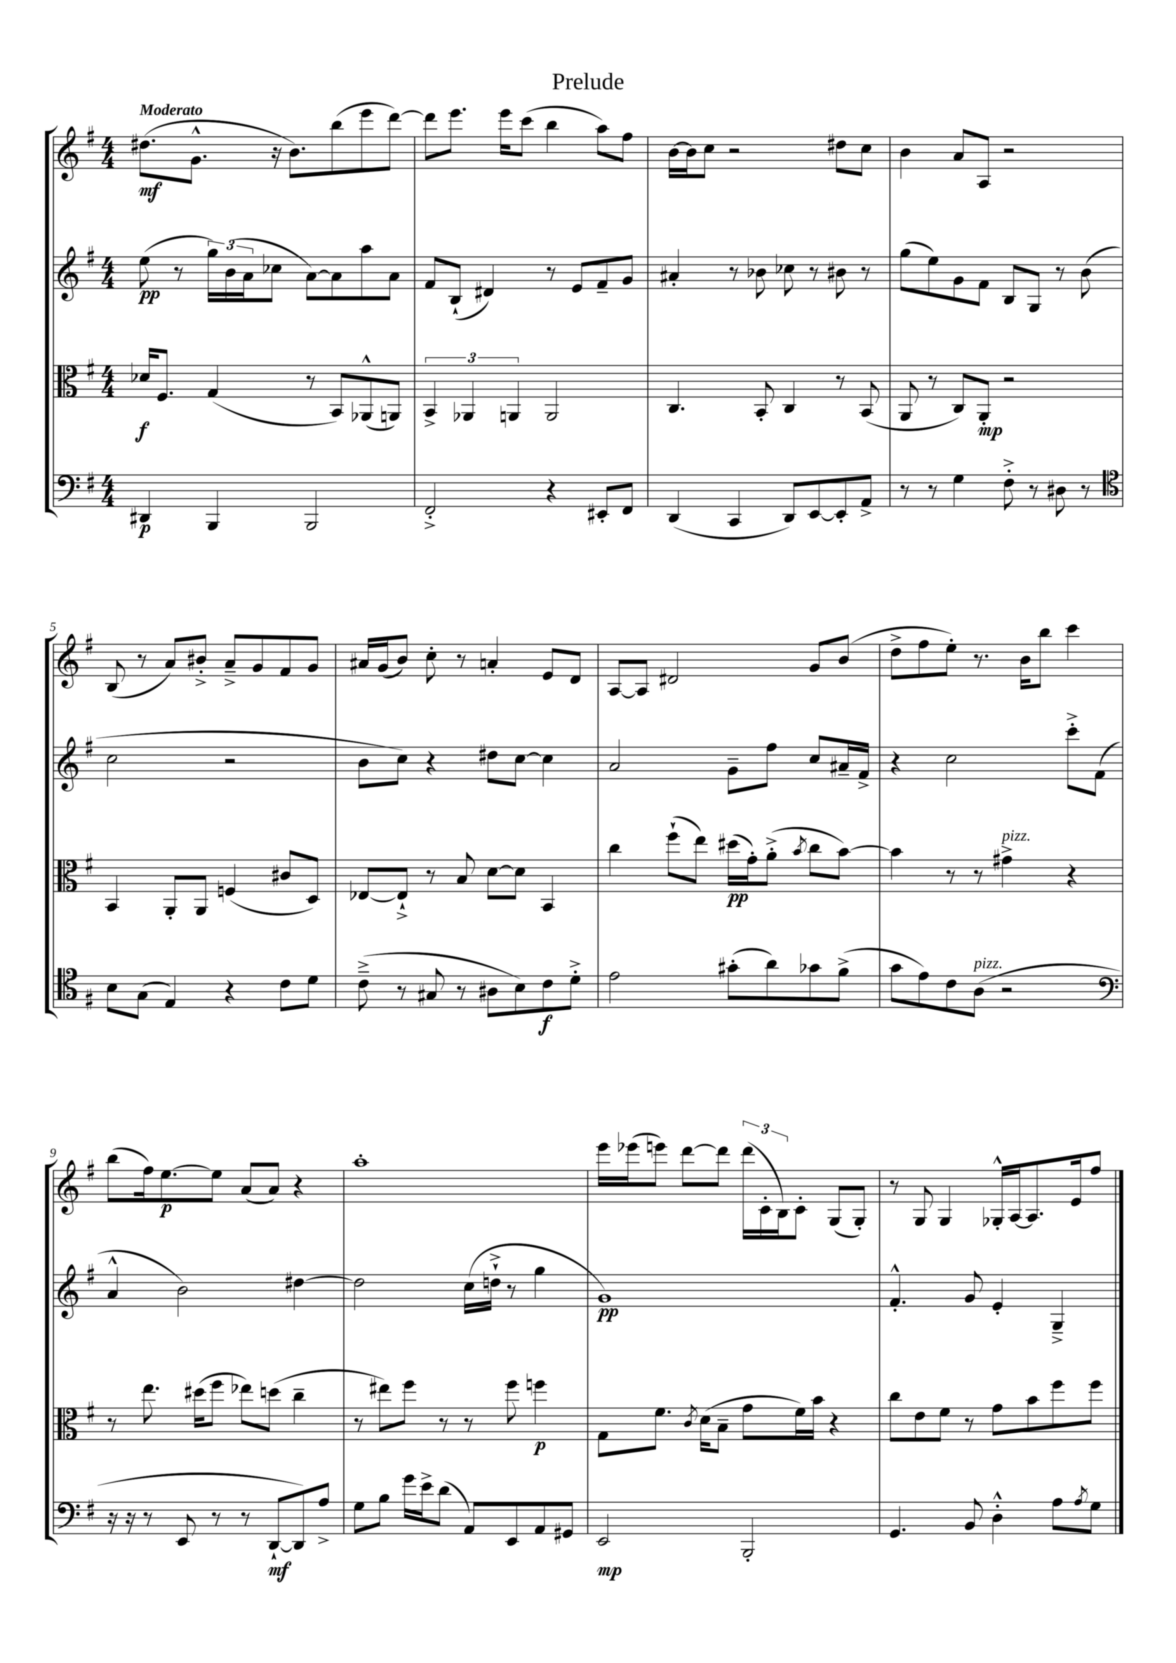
\header { title = "Prelude" }
<<
\new StaffGroup <<
\new Staff = "s0" {
    \clef treble \key g \major \numericTimeSignature \time 4/4 \tempo "Moderato"
    dis''8.\mf( g'8.-^ r16 b'8.) b''8( e'''8 d'''8~) |
    d'''8 e'''8. e'''16 c'''8( b''4 a''8) fis''8 |
    b'16~ b'16 c''8 r2 dis''8 c''8 |
    b'4 a'8 a8 r2 |
    b8( r8 a'8) bis'8-.-> a'8---> g'8 fis'8 g'8 |
    ais'16 g'16( b'8) c''8-. r8 a'4-. e'8 d'8 |
    a8~ a8 dis'2 g'8 b'8( |
    d''8-> fis''8 e''8-.) r8. b'16 b''8 c'''4 |
    b''8( fis''16) e''8.~\p e''8 a'8( a'8) r4 |
    a''1-. |
    e'''16 ees'''16( e'''8) d'''8~ d'''8 \tuplet 3/2 { d'''16( c'16-. b16) } c'8-. g8( g8-.) |
    r8 g8 g4 ges16-.-^ a16~ a8. e'16 fis''8 \bar "|." |
}
\new Staff = "s1" {
    \clef treble \key g \major \numericTimeSignature \time 4/4
    e''8\pp( r8 \tuplet 3/2 { g''16) b'16( a'16 } ces''8 a'8~) a'8 a''8 a'8 |
    fis'8 b8-!( dis'4) r8 e'8 fis'8-- g'8 |
    ais'4-. r8 bes'8 ces''8 r8 bis'8 r8 |
    g''8( e''8) g'8 fis'8 b8 g8 r8 b'8( |
    c''2 r2 |
    b'8 c''8) r4 dis''8 c''8~ c''4 |
    a'2 g'8-- fis''8 c''8 ais'16-- fis'16-> |
    r4 c''2 c'''8-.-> fis'8( |
    a'4-^ b'2) dis''4~ |
    dis''2 c''16( d''16-!-> r8 g''4 |
    g'1\pp) |
    fis'4.-.-^ g'8 e'4-. g4---> \bar "|." |
}
\new Staff = "s2" {
    \clef alto \key g \major \numericTimeSignature \time 4/4
    des'16\f fis8. g4( r8 b,8) aes,8-^( a,8) |
    \tuplet 3/2 { b,4-> aes,4 a,4 } a,2 |
    c4. b,8-. c4 r8 b,8( |
    a,8 r8 c8) a,8-.\mp r2 |
    b,4 a,8-. a,8 f4( cis'8 d8) |
    ees8~ ees8-!-> r8 b8 d'8~ d'8 b,4 |
    c''4 fis''8-!( e''8) dis''16\pp( g'16-.) a'8-.->( \acciaccatura { b'8 } c''8 b'8~) |
    b'4 r8 r8 gis'4->^\markup { \italic "pizz." } r4 |
    r8 e''8. dis''16( fis''8 ees''8) d''8( c''4-- |
    r8 eis''8) fis''8 r8 r8 fis''8 f''4\p |
    g8 fis'8. \acciaccatura { c'8 } d'16( b8-- g'8 fis'16) b'16 r4 |
    c''8 e'8 fis'8 r8 g'8 b'8 fis''8 fis''8 \bar "|." |
}
\new Staff = "s3" {
    \clef bass \key g \major \numericTimeSignature \time 4/4
    dis,4\p b,,4 b,,2 |
    fis,2-.-> r4 eis,8-. fis,8 |
    d,4( c,4 d,8) e,8~ e,8-. a,8-> |
    r8 r8 g4 fis8-.-> r8 dis8 r8 |
    \clef tenor b8 g8( e4) r4 c'8 d'8 |
    c'8--->( r8 gis8 r8 ais8 b8) c'8\f d'8-.-> |
    e'2 gis'8-.( a'8) ges'8 fis'8->( |
    g'8 e'8) c'8 a8^\markup { \italic "pizz." }( r2 |
    \clef bass r16 r16 r8 e,8 r8 r8 d,8~-!\mf d,8) a8-> |
    g8 b8 g'16 e'16-> d'8( a,8) e,8 a,8 gis,8 |
    e,2\mp b,,2-. |
    g,4. b,8 d4-.-^ a8 \acciaccatura { a8 } g8 \bar "|." |
}
>>
>>
